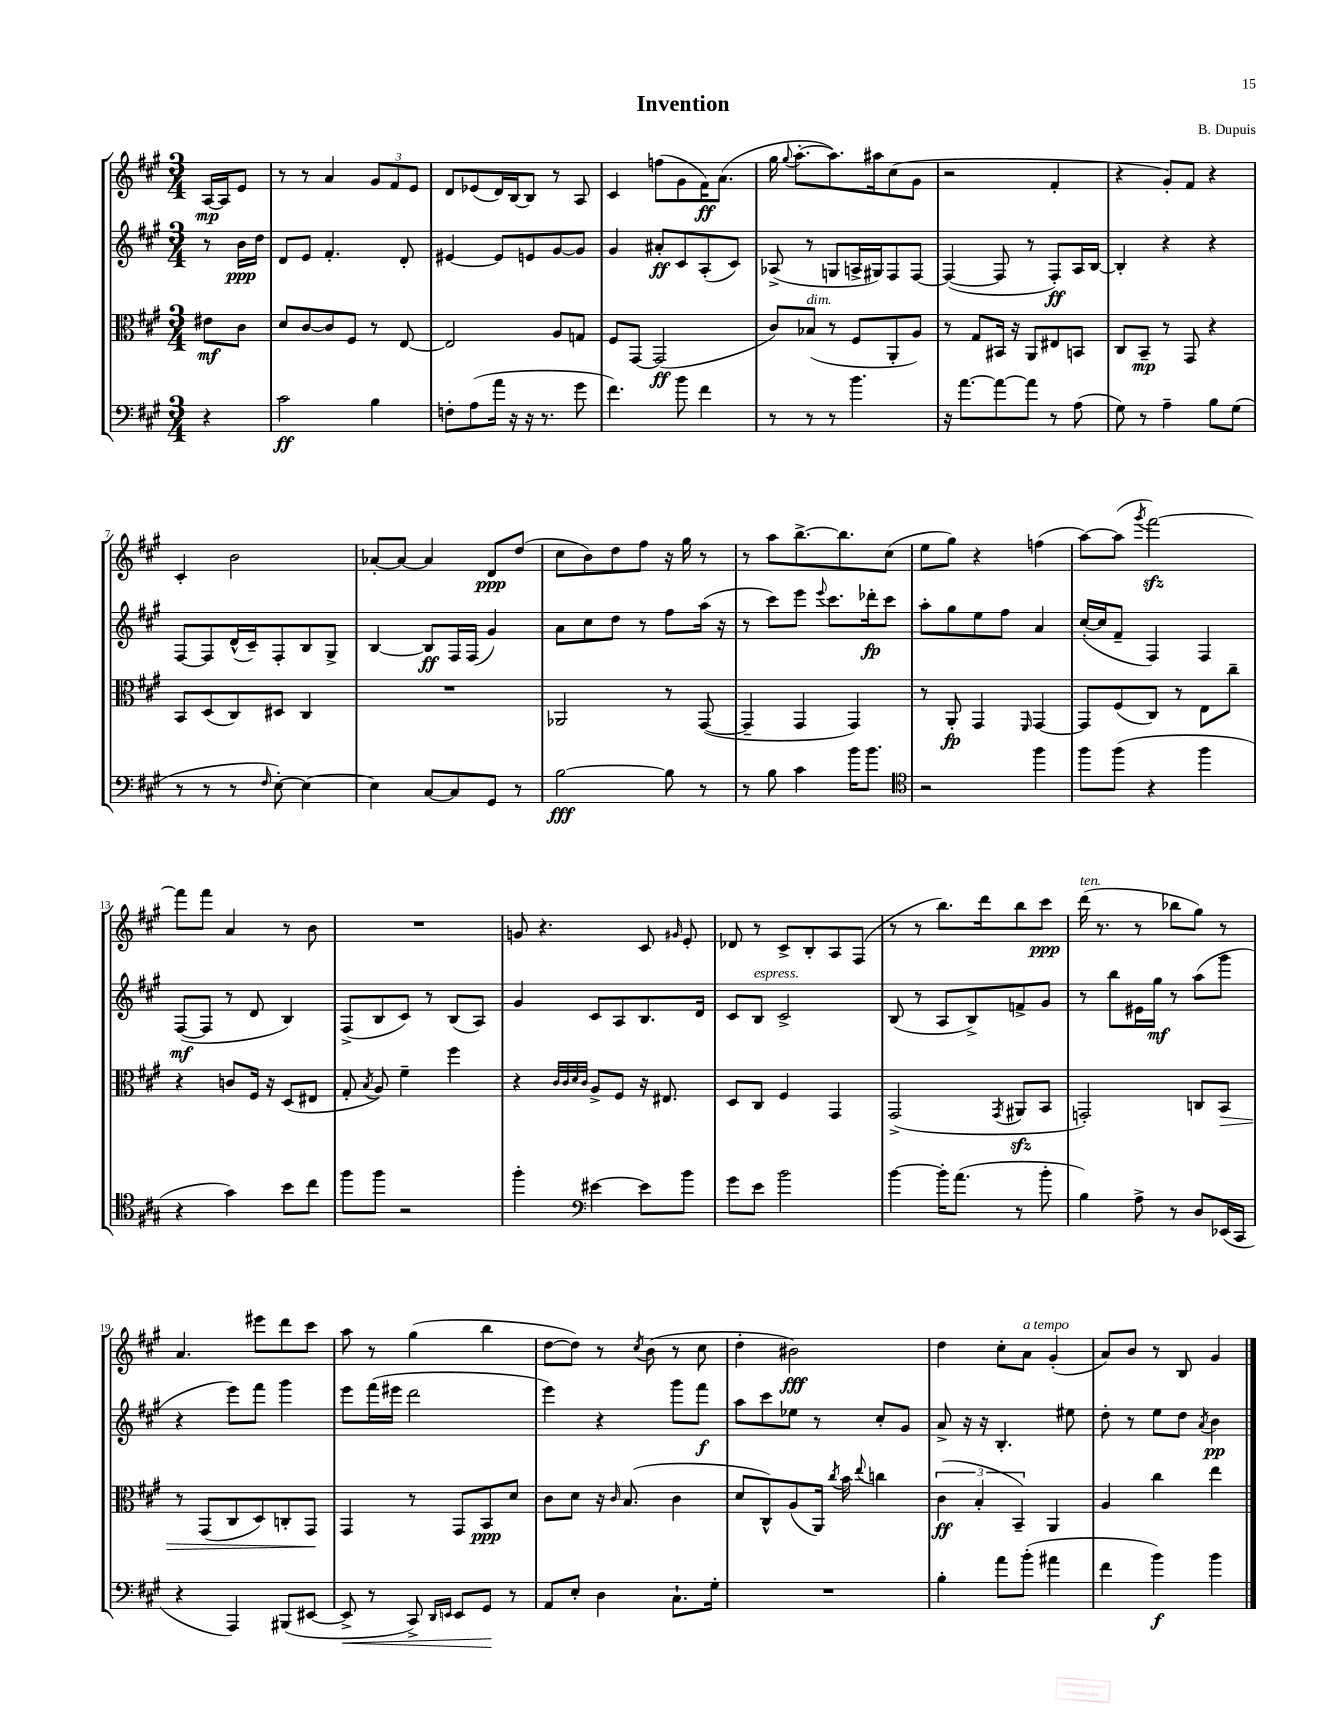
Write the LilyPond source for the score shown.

\header { title = "Invention" composer = "B. Dupuis" }
<<
\new StaffGroup <<
\new Staff = "s0" {
    \clef treble \key a \major \numericTimeSignature \time 3/4 \partial 4
    \autoBeamOff a16[~\mp a16 e'8] |
    r8 r8 a'4 \tuplet 3/2 { gis'8[ fis'8 e'8] } |
    d'8[ ees'8( d'16) b16~ b8] r8 a8 |
    cis'4 f''8[( gis'8 fis'16\ff) a'8.]( |
    gis''16 \appoggiatura { gis''8 } a''8.[~-. a''8.) ais''16 cis''8( gis'8] |
    r2 fis'4-. |
    r4 gis'8[-.) fis'8] r4 |
    cis'4-. b'2 |
    aes'8[~-. aes'8]~ aes'4 d'8[\ppp d''8]( |
    cis''8[ b'8) d''8 fis''8] r16 gis''16 r8 |
    r8 a''8[ b''8.~-> b''8. cis''8]( |
    e''8[ gis''8]) r4 f''4( |
    a''8[~) a''8]( \acciaccatura { gis'''8 } fis'''2~\sfz) |
    fis'''8[ fis'''8] a'4 r8 b'8 |
    R2. |
    g'8 r4. cis'8 \grace { gis'16 } e'8-. |
    des'8 r8 cis'8[-> b8-. a8 fis8]( |
    r8 r8 b''8.[) d'''16 b''8 cis'''8]\ppp |
    d'''16^\markup { \italic "ten." }( r8. r8 bes''8[ gis''8]) r8 |
    a'4. eis'''8[ d'''8 cis'''8] |
    a''8 r8 gis''4( b''4 |
    d''8[~ d''8]) r8 \acciaccatura { cis''8 } b'8( r8 cis''8 |
    d''4-. bis'2\fff) |
    d''4 cis''8[-. a'8]^\markup { \italic "a tempo" } gis'4-.( |
    a'8[) b'8] r8 b8 gis'4 \bar "|." |
}
\new Staff = "s1" {
    \clef treble \key a \major \numericTimeSignature \time 3/4 \partial 4
    \autoBeamOff r8 b'16[\ppp d''16] |
    d'8[ e'8] fis'4.-. d'8-. |
    eis'4~ eis'8[ e'8 gis'8~ gis'8] |
    gis'4 ais'8[-.\ff cis'8 a8-.( cis'8]) |
    aes8->( r8 g8[ a16-> gis16) fis8 fis8]~ |
    fis4~( fis8 r8 fis8[-.\ff) a16 b16]~ |
    b4-. r4 r4 |
    fis8[~ fis8 d'16-^( cis'16--) fis8-. b8 gis8]-> |
    b4~ b8[\ff fis16 fis16]( gis'4) |
    a'8[ cis''8 d''8] r8 fis''8[ a''16]( r16 |
    r8 cis'''8[) e'''8] \appoggiatura { e'''8 } cis'''8.[ des'''16-.\fp cis'''8] |
    a''8[-. gis''8 e''8 fis''8] a'4 |
    cis''16[~-.( cis''16 fis'8]-- fis4) fis4 |
    fis8[~\mf( fis8] r8 d'8 b4) |
    fis8[->( b8 cis'8]) r8 b8[( a8]) |
    gis'4 cis'8[ a8 b8. d'16] |
    cis'8[ b8]^\markup { \italic "espress." } cis'2-> |
    b8( r8 a8[ b8->) f'8-> gis'8] |
    r8 b''8[ eis'16 gis''16]\mf r8 a''8[( gis'''8] |
    r4 e'''8[) fis'''8] gis'''4 |
    e'''8[ fis'''16( eis'''16] d'''2 |
    e'''4) r4 gis'''8[ fis'''8]\f |
    a''8[ cis'''8 ees''8] r8 cis''8[-. gis'8] |
    a'8-> r16 r16 b4.-. eis''8 |
    d''8-. r8 e''8[ d''8] \acciaccatura { a'8 } b'4\pp \bar "|." |
}
\new Staff = "s2" {
    \clef alto \key a \major \numericTimeSignature \time 3/4 \partial 4
    \autoBeamOff eis'8[\mf cis'8] |
    d'8[ cis'8~ cis'8 fis8] r8 e8~ |
    e2 a8[ g8] |
    fis8[ gis,8]~ gis,2\ff( |
    cis'8[) bes8]^\markup { \italic "dim." }( r8 fis8[ a,8-. a8]) |
    r8 gis8[ bis,16] r16 a,8[ eis8 b,8] |
    cis8[ b,8]--\mp r8 gis,8 r4 |
    b,8[ d8( cis8) dis8] cis4 |
    R2. |
    aes,2 r8 gis,8~( |
    gis,4-- gis,4 gis,4) |
    r8 a,8-.\fp gis,4 \grace { fis,16 } gis,4~ |
    gis,8[ fis8( cis8]) r8 e8[ cis''8]-- |
    r4 c'8[ fis16] r16 d8[( eis8] |
    gis8-. \acciaccatura { b8 } a8) fis'4-- fis''4 |
    r4 \grace { cis'32[ cis'32 d'32 cis'32] } a8[-> fis8] r16 eis8. |
    d8[ cis8] fis4 gis,4 |
    gis,2->( \acciaccatura { gis,8 } ais,8[\sfz b,8] |
    g,2-.) c8[ b,8]\> |
    r8 gis,8[( cis8 d8) c8-. gis,8]\! |
    gis,4 r8 gis,8[ b,8\ppp d'8] |
    cis'8[ d'8] r16 \grace { cis'16 } b8.( cis'4 |
    d'8[ cis8-^) a8( a,16]) \acciaccatura { cis''8 } b'16 \appoggiatura { e''8 } c''4 |
    \tuplet 3/2 { cis'4\ff( b4-. b,4--) } a,4 |
    a4 cis''4 e''4 \bar "|." |
}
\new Staff = "s3" {
    \clef bass \key a \major \numericTimeSignature \time 3/4 \partial 4
    \autoBeamOff r4 |
    cis'2\ff b4 |
    f8[-. a8( a'16] r16 r16 r8. gis'8 |
    fis'4.) b'8 fis'4 |
    r8 r8 r8 b'4. |
    r16 a'8.[~ a'8~ a'8] r8 a8( |
    gis8) r8 a4-- b8[ gis8]( |
    r8 r8 r8 \grace { fis16 } e8~-.) e4~ |
    e4 cis8[~ cis8 gis,8] r8 |
    b2~\fff b8 r8 |
    r8 b8 cis'4 b'16[ b'8.] |
    \clef tenor r2 fis''4 |
    fis''8[ fis''8]( r4 fis''4 |
    r4 gis'4) b'8[ cis''8] |
    fis''8[ fis''8] r2 |
    fis''4-. \clef bass eis'4~ eis'8[ b'8] |
    gis'8[ e'8] b'2 |
    b'4~ b'16[-. a'8.]( r8 b'8-. |
    b4) a8-> r8 d8[ ees,16( cis,16] |
    r4 a,,4) bis,,8[( eis,8]~ |
    eis,8->\< r8 cis,8->) \grace { d,16[ e,16] } e,8[ gis,8]\! r8 |
    a,8[ e8]-. d4 cis8.[-! gis16]-. |
    R2. |
    b4-. a'8[ b'8]-.( ais'4 |
    fis'4 b'4\f) b'4 \bar "|." |
}
>>
>>
